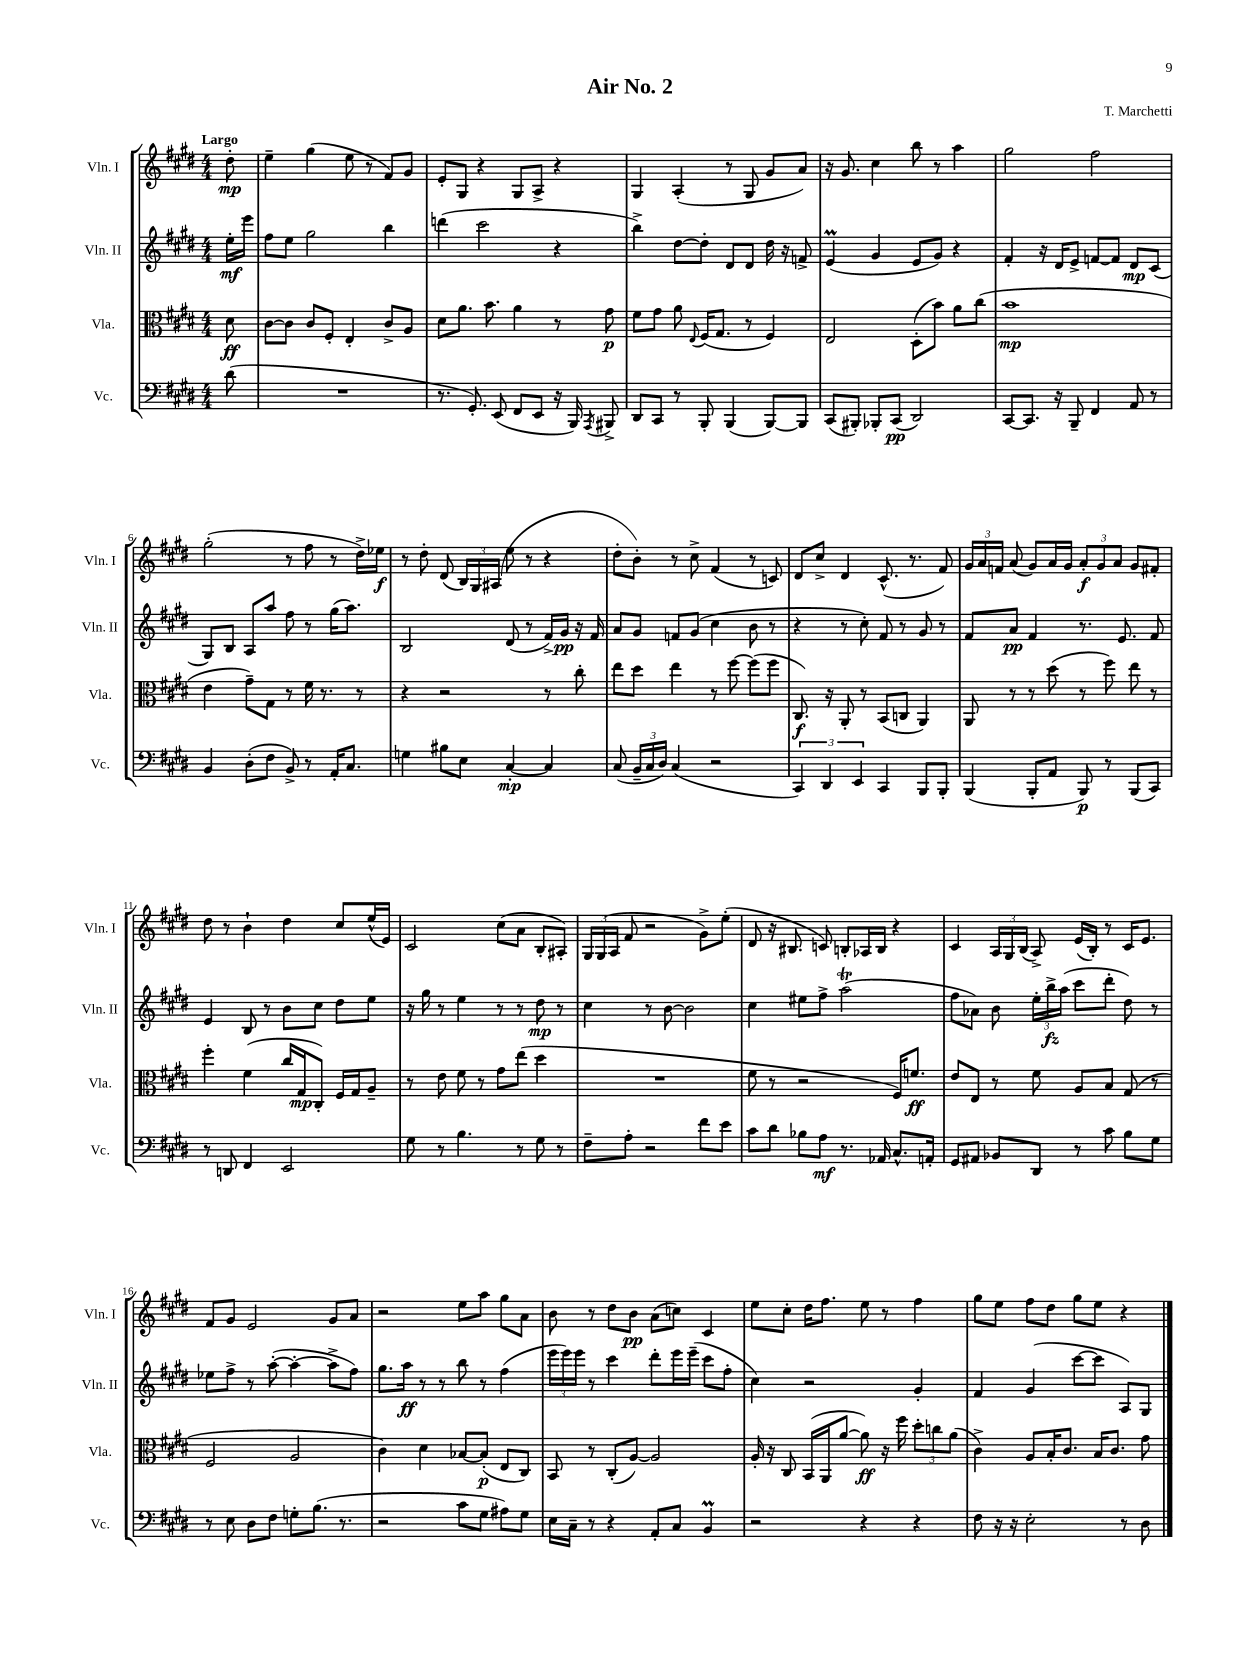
\header { title = "Air No. 2" composer = "T. Marchetti" }
<<
\new StaffGroup <<
\new Staff = "s0" \with { instrumentName = "Vln. I" shortInstrumentName = "Vln. I" } {
    \clef treble \key e \major \numericTimeSignature \time 4/4 \partial 8 \tempo "Largo"
    \autoBeamOff dis''8-.\mp |
    e''4-- gis''4( e''8 r8 fis'8[) gis'8] |
    e'8[-. gis8] r4 gis8[ a8]-> r4 |
    gis4 a4-.( r8 gis8 gis'8[ a'8]) |
    r16 gis'8. cis''4 b''8 r8 a''4 |
    gis''2 fis''2 |
    gis''2-.( r8 fis''8 r8 dis''16[->) ees''16]\f |
    r8 dis''8-. dis'8( \tuplet 3/2 { b16[) gis16 ais16]( } e''8 r8 r4 |
    dis''8[-. b'8]-.) r8 cis''8-> fis'4( r8 c'8) |
    dis'8[ cis''8]-> dis'4 cis'8.-^( r8. fis'8) |
    \tuplet 3/2 { gis'16[ a'16 f'16] } a'8( gis'8[) a'16 gis'16] \tuplet 3/2 { a'8[-.\f gis'8 a'8] } gis'8[ fis'8]-. |
    dis''8 r8 b'4-! dis''4 cis''8[ e''16-^( e'16]) |
    cis'2 cis''8[( a'8] b8[-. ais8]-.) |
    \tuplet 3/2 { gis16[ gis16( a16] } fis'8 r2 gis'8[->) e''8]-.( |
    dis'8 r16 bis8. c'8) b8[-. aes16 b16] r4 |
    cis'4 \tuplet 3/2 { a16[ gis16 b16]( } a8->) e'16[( b16]-.) r8 cis'16[ e'8.] |
    fis'8[ gis'8] e'2 gis'8[ a'8] |
    r2 e''8[ a''8] gis''8[ a'8] |
    b'8 r8 dis''8[ b'8]\pp a'8[( c''8]) cis'4 |
    e''8[ cis''8]-. dis''16[ fis''8.] e''8 r8 fis''4 |
    gis''8[ e''8] fis''8[ dis''8] gis''8[ e''8] r4 \bar "|." |
}
\new Staff = "s1" \with { instrumentName = "Vln. II" shortInstrumentName = "Vln. II" } {
    \clef treble \key e \major \numericTimeSignature \time 4/4 \partial 8
    \autoBeamOff e''16[-.\mf e'''16] |
    fis''8[ e''8] gis''2 b''4 |
    d'''4( cis'''2 r4 |
    b''4->) dis''8[~ dis''8]-. dis'8[ dis'8] dis''16 r16 f'8-> |
    e'4\prall( gis'4 e'8[ gis'8]) r4 |
    fis'4-. r16 dis'16[ e'8]-> f'8[~ f'8] dis'8[\mp cis'8]( |
    gis8[) b8] a8[ a''8] fis''8 r8 gis''16[( a''8.]) |
    b2 dis'8( r8 fis'16[->) gis'16]\pp r16 fis'16 |
    a'8[ gis'8] f'8[ gis'8]( cis''4 b'8 r8 |
    r4 r8 cis''8-.) fis'8 r8 gis'8 r8 |
    fis'8[ a'8]\pp fis'4 r8. e'8. fis'8 |
    e'4 b8 r8 b'8[ cis''8] dis''8[ e''8] |
    r16 gis''16 r8 e''4 r8 r8 dis''8\mp r8 |
    cis''4 r8 b'8~ b'2 |
    cis''4 eis''8[ fis''8]-> a''2\trill( |
    fis''8[ aes'8]) b'8 \tuplet 3/2 { e''16[-. b''16->\fz a''16]( } cis'''8[ dis'''8]-. dis''8) r8 |
    ees''8[ fis''8]-> r8 a''8~-.( a''4~-. a''8[-> fis''8]) |
    gis''8.[ a''16]\ff r8 r8 b''8 r8 fis''4( |
    \tuplet 3/2 { e'''16[ e'''16) e'''16] } r8 cis'''4 dis'''8[-. e'''16 e'''16]--( cis'''8[ fis''8]-. |
    cis''4) r2 gis'4-. |
    fis'4 gis'4( cis'''8[~ cis'''8] a8[) gis8] \bar "|." |
}
\new Staff = "s2" \with { instrumentName = "Vla." shortInstrumentName = "Vla." } {
    \clef alto \key e \major \numericTimeSignature \time 4/4 \partial 8
    \autoBeamOff dis'8\ff |
    cis'8[~ cis'8] cis'8[ fis8]-. e4-. cis'8[-> a8] |
    dis'8[ a'8.] b'8. a'4 r8 gis'8\p |
    fis'8[ gis'8] a'8 \appoggiatura { e8 } fis16[( gis8.] r8 fis4) |
    e2 dis8[-.( b'8]) a'8[ cis''8]( |
    b'1\mp |
    e'4 gis'8[--) gis8] r8 fis'16 r8. r8 |
    r4 r2 r8 cis''8-. |
    e''8[ dis''8] e''4 r8 fis''8~ fis''8[( fis''8] |
    cis8.\f) r16 a,8-. r8 b,8[( c8] a,4) |
    a,8 r8 r8 dis''8( r8 fis''8) e''8 r8 |
    fis''4-. fis'4( cis''16[ gis16\mp cis8]-.) fis16[ gis16 a8]-- |
    r8 e'8 fis'8 r8 gis'8[ e''8]( dis''4 |
    R1 |
    fis'8 r8 r2 fis16[) f'8.]\ff |
    e'8[ e8] r8 fis'8 a8[ b8] gis8( r8 |
    fis2 a2 |
    cis'4) dis'4 bes8[~ bes8]-.\p( e8[ cis8]) |
    b,8 r8 cis8[-.( a8]~) a2 |
    a16-. r16 cis8 b,16[( a,16 a'8]~ a'8\ff) r16 fis''16 \tuplet 3/2 { dis''8[-. c''8 a'8]( } |
    cis'4->) a8[ b16-. cis'8.] b16[ cis'8.] gis'8 \bar "|." |
}
\new Staff = "s3" \with { instrumentName = "Vc." shortInstrumentName = "Vc." } {
    \clef bass \key e \major \numericTimeSignature \time 4/4 \partial 8
    \autoBeamOff dis'8( |
    R1 |
    r8. gis,8.-.) e,8( fis,8[ e,8] r16 b,,16) \acciaccatura { a,,8 } bis,,8-> |
    dis,8[ cis,8] r8 b,,8-. b,,4( b,,8[~) b,,8] |
    cis,8[( bis,,8]-.) bes,,8[-. cis,8]\pp( dis,2) |
    cis,8[~ cis,8.] r16 b,,8-- fis,4 a,8 r8 |
    b,4 dis8[-.( fis8] b,8->) r8 a,16[-. cis8.] |
    g4 bis8[ e8] cis4~-.\mp cis4 |
    cis8( \tuplet 3/2 { b,16[-- cis16 dis16]) } cis4( r2 |
    \tuplet 3/2 { cis,4) dis,4 e,4 } cis,4 b,,8[ b,,8]-. |
    b,,4( b,,8[-. a,8] b,,8\p) r8 b,,8[( cis,8]) |
    r8 d,8 fis,4 e,2 |
    gis8 r8 b4. r8 gis8 r8 |
    fis8[-- a8]-. r2 fis'8[ e'8] |
    cis'8[ dis'8] bes8[ a8]\mf r8. aes,16 cis8.[-^ a,16]-. |
    gis,8[ ais,8] bes,8[ dis,8] r8 cis'8 b8[ gis8] |
    r8 e8 dis8[ fis8] g8[-. b8.]( r8. |
    r2 cis'8[ gis8] ais8[) gis8] |
    e16[ cis16]-- r8 r4 a,8[-. cis8] b,4\prall |
    r2 r4 r4 |
    fis8 r16 r16 e2-. r8 dis8 \bar "|." |
}
>>
>>
